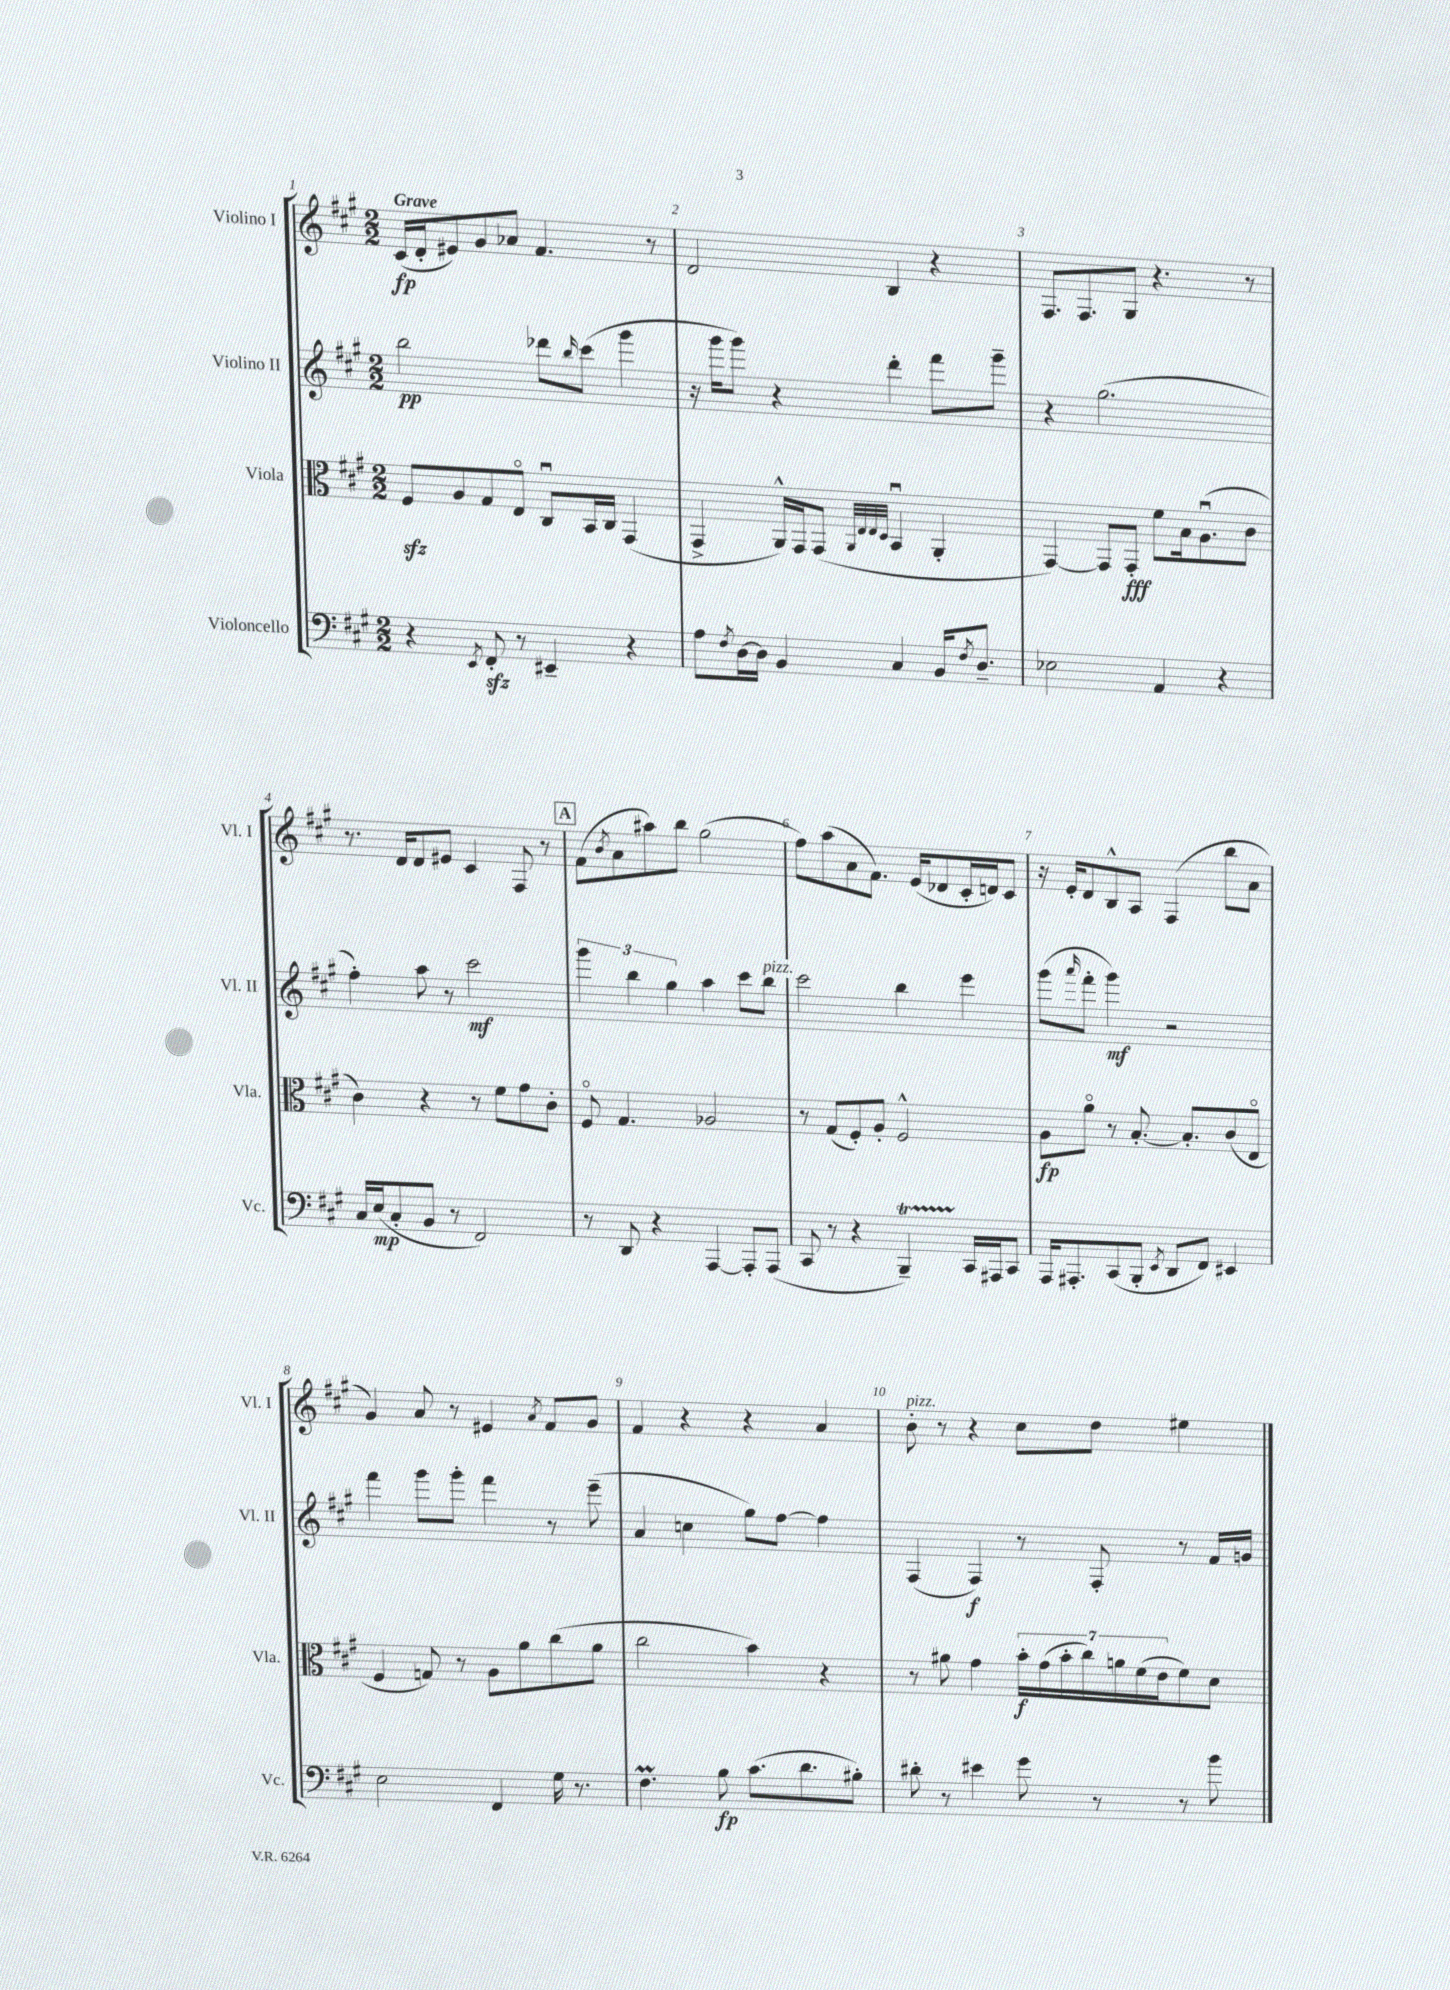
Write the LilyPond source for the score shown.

<<
\new StaffGroup <<
\new Staff = "s0" \with { instrumentName = "Violino I" shortInstrumentName = "Vl. I" } {
    \clef treble \key a \major \numericTimeSignature \time 2/2 \tempo "Grave"
    cis'16\fp( d'16-. eis'8) gis'8 aes'8 fis'4. r8 |
    d'2 b4 r4 |
    fis8. fis8. gis8 r4. r8 |
    r8. d'16 d'8 eis'8 cis'4 fis8 r8 |
    \mark \markup { \box "A" } fis'8( \acciaccatura { b'8 } a'8 ais''8) b''8 gis''2( |
    fis''8) a''8( a'8 fis'8.) e'16( des'8 cis'16-. d'16) cis'8 |
    r16 e'16-. d'8 b8-^ a8 fis4( b''8 a'8 |
    gis'4) a'8 r8 eis'4 \acciaccatura { a'8 } fis'8 gis'8 |
    fis'4 r4 r4 a'4 |
    b'8-.^\markup { \italic "pizz." } r8 r4 cis''8 d''8 eis''4 \bar "|." |
}
\new Staff = "s1" \with { instrumentName = "Violino II" shortInstrumentName = "Vl. II" } {
    \clef treble \key a \major \numericTimeSignature \time 2/2
    b''2\pp des'''8 \grace { b''16 } cis'''8( gis'''4 |
    r16 gis'''16 gis'''8) r4 d'''4-. fis'''8 gis'''8-- |
    r4 gis''2.( |
    fis''4-.) a''8 r8 cis'''2\mf |
    \mark \markup { \box "A" } \tuplet 3/2 { gis'''4 b''4 gis''4 } a''4 cis'''8 b''8^\markup { \italic "pizz." } |
    cis'''2 b''4 e'''4 |
    gis'''8( \grace { a'''16 } fis'''8-. gis'''4\mf) r2 |
    fis'''4 gis'''8 gis'''8-. fis'''4 r8 e'''8--( |
    a'4 c''4 gis''8) fis''8~ fis''4 |
    fis4( fis4\f) r8 fis8-. r8 fis'16 g'16 \bar "|." |
}
\new Staff = "s2" \with { instrumentName = "Viola" shortInstrumentName = "Vla." } {
    \clef alto \key a \major \numericTimeSignature \time 2/2
    fis8\sfz a8 gis8 e8\flageolet cis8\downbow b,16 cis16 gis,4( |
    gis,4-> a,16-^) gis,16 gis,8( \grace { a,32 e32 e32 d32 } b,4\downbow a,4-. |
    gis,4~) gis,8 gis,8-.\fff fis'8 b16 a8.\downbow( cis'8 |
    cis'4) r4 r8 fis'8 gis'8 cis'8-. |
    \mark \markup { \box "A" } fis8\flageolet gis4. aes2 |
    r8 gis8( fis8-.) a8-. fis2-^ |
    a8\fp a'8\flageolet r8 b8.~-. b8.-. cis'8( e8\flageolet |
    fis4 g8) r8 a8 a'8 cis''8( a'8 |
    cis''2 b'4) r4 |
    r8 ais'8 gis'4 \tuplet 7/4 { b'16-.\f gis'16( b'16-. cis''16) a'16 fis'16( e'16 } fis'8) d'8 \bar "|." |
}
\new Staff = "s3" \with { instrumentName = "Violoncello" shortInstrumentName = "Vc." } {
    \clef bass \key a \major \numericTimeSignature \time 2/2
    r4 \acciaccatura { e,8 } fis,8-.\sfz r8 eis,4-- r4 |
    a8 \acciaccatura { fis8 } d16~ d16 b,4 cis4 b,16 \acciaccatura { fis8 } d8.-- |
    ees2 a,4 r4 |
    cis16 e16\mp( cis8-. b,8 r8 fis,2) |
    \mark \markup { \box "A" } r8 d,8 r4 a,,4~ a,,8-. a,,8( |
    cis,8 r8 r4 b,,4--\startTrillSpan) cis,16\stopTrillSpan ais,,16 cis,8 |
    a,,16 ais,,8.-. cis,8( b,,8-. \acciaccatura { e,8 } d,8 fis,8) eis,4 |
    e2 fis,4 gis16 r8. |
    fis4.\prall b8\fp cis'8.( d'8. bis8-.) |
    dis'8-. r8 eis'4 gis'8 r8 r8 b'8 \bar "|." |
}
>>
>>
\layout { \context { \Score \override BarNumber.break-visibility = ##(#f #t #t) barNumberVisibility = #all-bar-numbers-visible } }
